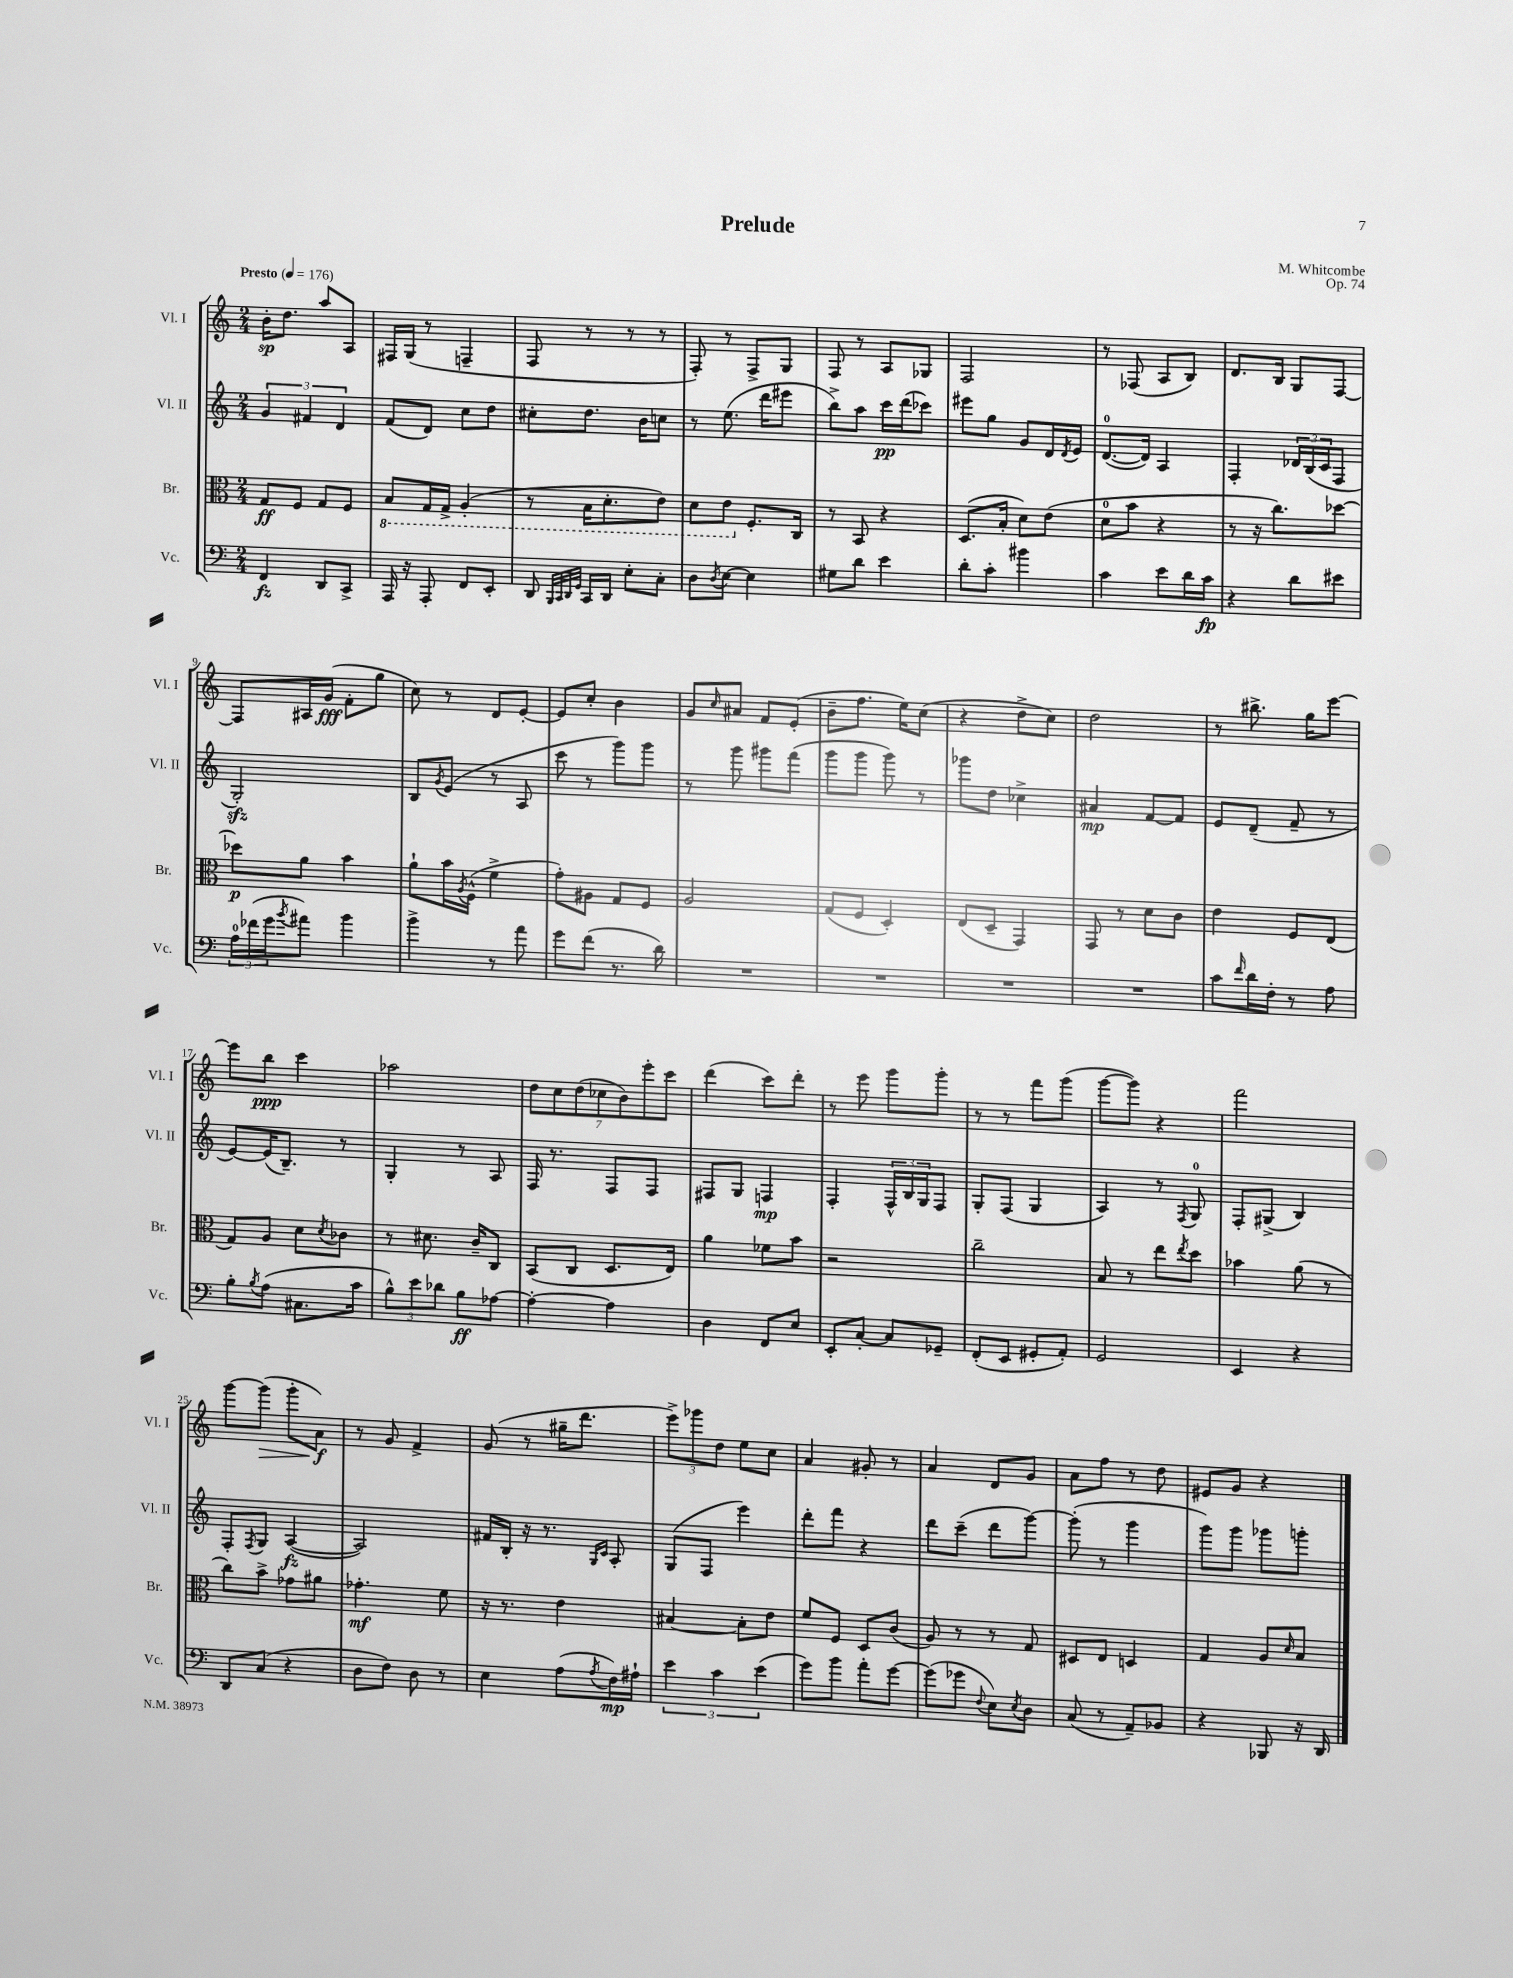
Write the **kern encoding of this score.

**kern	**kern	**kern	**kern
*staff4	*staff3	*staff2	*staff1
*clefF4	*clefC3	*clefG2	*clefG2
*k[]	*k[]	*k[]	*k[]
*M2/4	*M2/4	*M2/4	*M2/4
*MM176	*MM176	*MM176	*MM176
4FF	8G	6g	16b'
.	.	.	8.dd
.	8F	.	.
.	.	6f#	.
8DD	8G	.	8aa
.	.	6d	.
8CC^	8F	.	8A
=	=	=	=
16AAA	8BB	(8f	16F#
16r	.	.	(16G
8AAA'	16GG	8d)	8r
.	16GG^	.	.
8FF	(4AA'	8cc	4F~
8EE'	.	8dd	.
=	=	=	=
8DD	8r	8cc#'	8F
32qqBBB	.	.	.
32qqCC	.	.	.
32qqDD	.	.	.
32qqGG	.	.	.
16CC	16BB	8.dd	8r
16DD	8.D'	.	.
8E'	.	.	8r
.	.	16b	.
8C'	8E)	8cc	8r
=	=	=	=
8D	8D	8r	8F')
8qD	.	.	.
[8E	8E	(8.ee	8r
4E]	8.F'	.	8F^
.	.	16ddd	.
.	.	8eee#	8G
.	16C	.	.
=	=	=	=
8G#	8r	8bb^)	8F
8d	8BB	8aa	8r
4e	4r	16ccc	8A
.	.	(16ddd	.
.	.	8ccc-)	8G-
=	=	=	=
8d'	(8.D	8eee#	2F
8c'	.	8gg	.
.	16B'	.	.
4b#	8d)	8g	.
.	(8e	16d	.
.	.	8qd	.
.	.	16e	.
=	=	=	=
4c	8d	([8.d	8r
.	8b	.	(8F-
.	.	16d])	.
8e	4r	4A	8A
16d	.	.	8B)
16c	.	.	.
=	=	=	=
4r	8r	4F'	8.d
.	16r	.	.
.	8.cc)	.	16B
8d	.	24d-	8G
.	.	(24B	.
.	.	24c	.
8e#	[8dd-	8F	[8F
=	=	=	=
24A	8dd-]	2G')	8F]
(24f-	.	.	.
24g	.	.	.
8qb	.	.	.
8a#)	8a	.	16A#
.	.	.	(16g
4b	4b	.	8f'
.	.	.	8gg
=	=	=	=
4b^	8a`	8B	8cc)
.	.	8qg	.
.	16b	(8e	8r
.	8qA	.	.
.	(16F^^	.	.
8r	4f^	8r	8d
8a	.	8A	[8e'
=	=	=	=
8g	8g')	8ccc	8e]
(8f	8A#	8r	8cc'
8.r	8G	8ggg)	4b
.	8F	8ggg	.
16d)	.	.	.
=	=	=	=
2r	2A	8r	8g
.	.	.	16qqcc
.	.	8ggg	8a#
.	.	8ggg#	8f
.	.	(8fff	(8e'
=	=	=	=
2r	(8G	8ggg	8b~
.	8F	8ggg	8.ff
.	4D')	8ggg)	.
.	.	.	16ee)
.	.	8r	(8cc
=	=	=	=
2r	(8E	8ggg-	4r
.	8D~	8dd	.
.	4GG)	4cc-^	8dd^
.	.	.	8cc)
=	=	=	=
2r	8GG	4a#	2dd
.	8r	.	.
.	8d	[8f	.
.	8c	8f]	.
=	=	=	=
8c	4e	8e	8r
16qqf	.	.	.
16d	.	(8d~	8.bb#^
16F'	.	.	.
8r	8F	8f~	.
.	.	.	16gg
8A	(8E	8r	[8eee
=	=	=	=
8B'	8G)	[8e)	8eee]
8qB	.	.	.
(8A	8A	(16e]	8bb
.	.	8.B~)	.
8.C#	8d	.	4ccc
.	8qd	.	.
.	8c-	8r	.
16c	.	.	.
=	=	=	=
12B^^)	8r	4G'	2aa-
12e	.	.	.
.	8.d#	.	.
12d-	.	.	.
8B	.	8r	.
.	16c~	.	.
[8A-	8C	8A	.
=	=	=	=
4A-'_	(8BB	16F	14dd
.	.	8.r	.
.	.	.	14cc
.	8C	.	.
.	.	.	(14dd
.	.	.	14cc-
4A-]	8.D	8F	.
.	.	.	14b)
.	.	.	14eee'
.	.	8F	.
.	.	.	14ccc
.	16E)	.	.
=	=	=	=
4D	4a	8F#	(4ddd
.	.	8G	.
8FF	8f-	4F	8ccc)
8E	8b	.	8ddd'
=	=	=	=
8EE'	2r	4F'	8r
[8C'	.	.	8eee
8C]	.	24F^^	8ggg
.	.	24B	.
.	.	24G	.
8GG-~	.	8F	8ggg'
=	=	=	=
(8FF'	2cc~	8G'	8r
8EE	.	(8F	8r
8GG#'	.	4G	8fff
8AA')	.	.	(8ggg
=	=	=	=
2GG	8B	4A)	[8ggg
.	8r	.	8ggg])
.	8ee	8r	4r
.	8qee	8qF	.
.	8dd	8G	.
=	=	=	=
4EE	4b-	8F'	2fff
.	.	(8G#^	.
4r	(8a	4B)	.
.	8r	.	.
=	=	=	=
8DD	8cc)	8F'	[8ggg
.	.	8qF	.
(8C	8b^	8G	(8ggg]
4r	8g-	([4A	8ggg'
.	8a#	.	8a)
=	=	=	=
8D	4.g-'	2A])	8r
8F)	.	.	8g
8D	.	.	4f^
8r	8f	.	.
=	=	=	=
4E	16r	16f#	(8g
.	8.r	16B'	.
.	.	16r	8r
.	.	8.r	.
(8A	4e	.	16gg#~
.	.	.	8.ddd
.	.	16qqG	.
8qA	.	16qqc	.
16F)	.	8A'	.
16A#`	.	.	.
=	=	=	=
6e	[4B#	(8G	12eee^)
.	.	.	12ggg-
.	.	8F	.
6c	.	.	12dd
.	8B#']	4eee)	8ee
(6e	.	.	.
.	8e	.	8cc
=	=	=	=
8g)	8f	8ddd'	4a
8b	8F	8fff	.
8a'	8D	4r	8g#'
[8g	(8c	.	8r
=	=	=	=
(8g]	8A)	8ddd	4a
8g-	8r	(8ccc~	.
8qqF	.	.	.
8E)	8r	8ddd	8d
8qE	.	.	.
8D	8G	[8ggg)	8g
=	=	=	=
(8C	8D#	(8ggg']	8a
8r	8E	8r	8ff
8AA~)	4D	4ggg	8r
8BB-	.	.	8dd
=	=	=	=
4r	4G	8ggg)	8e#
.	.	8ggg	8g
8BBB-	8A	8ggg-	4r
.	16qqd	.	.
16r	8B	8ggg'	.
16DD	.	.	.
==	==	==	==
*-	*-	*-	*-
